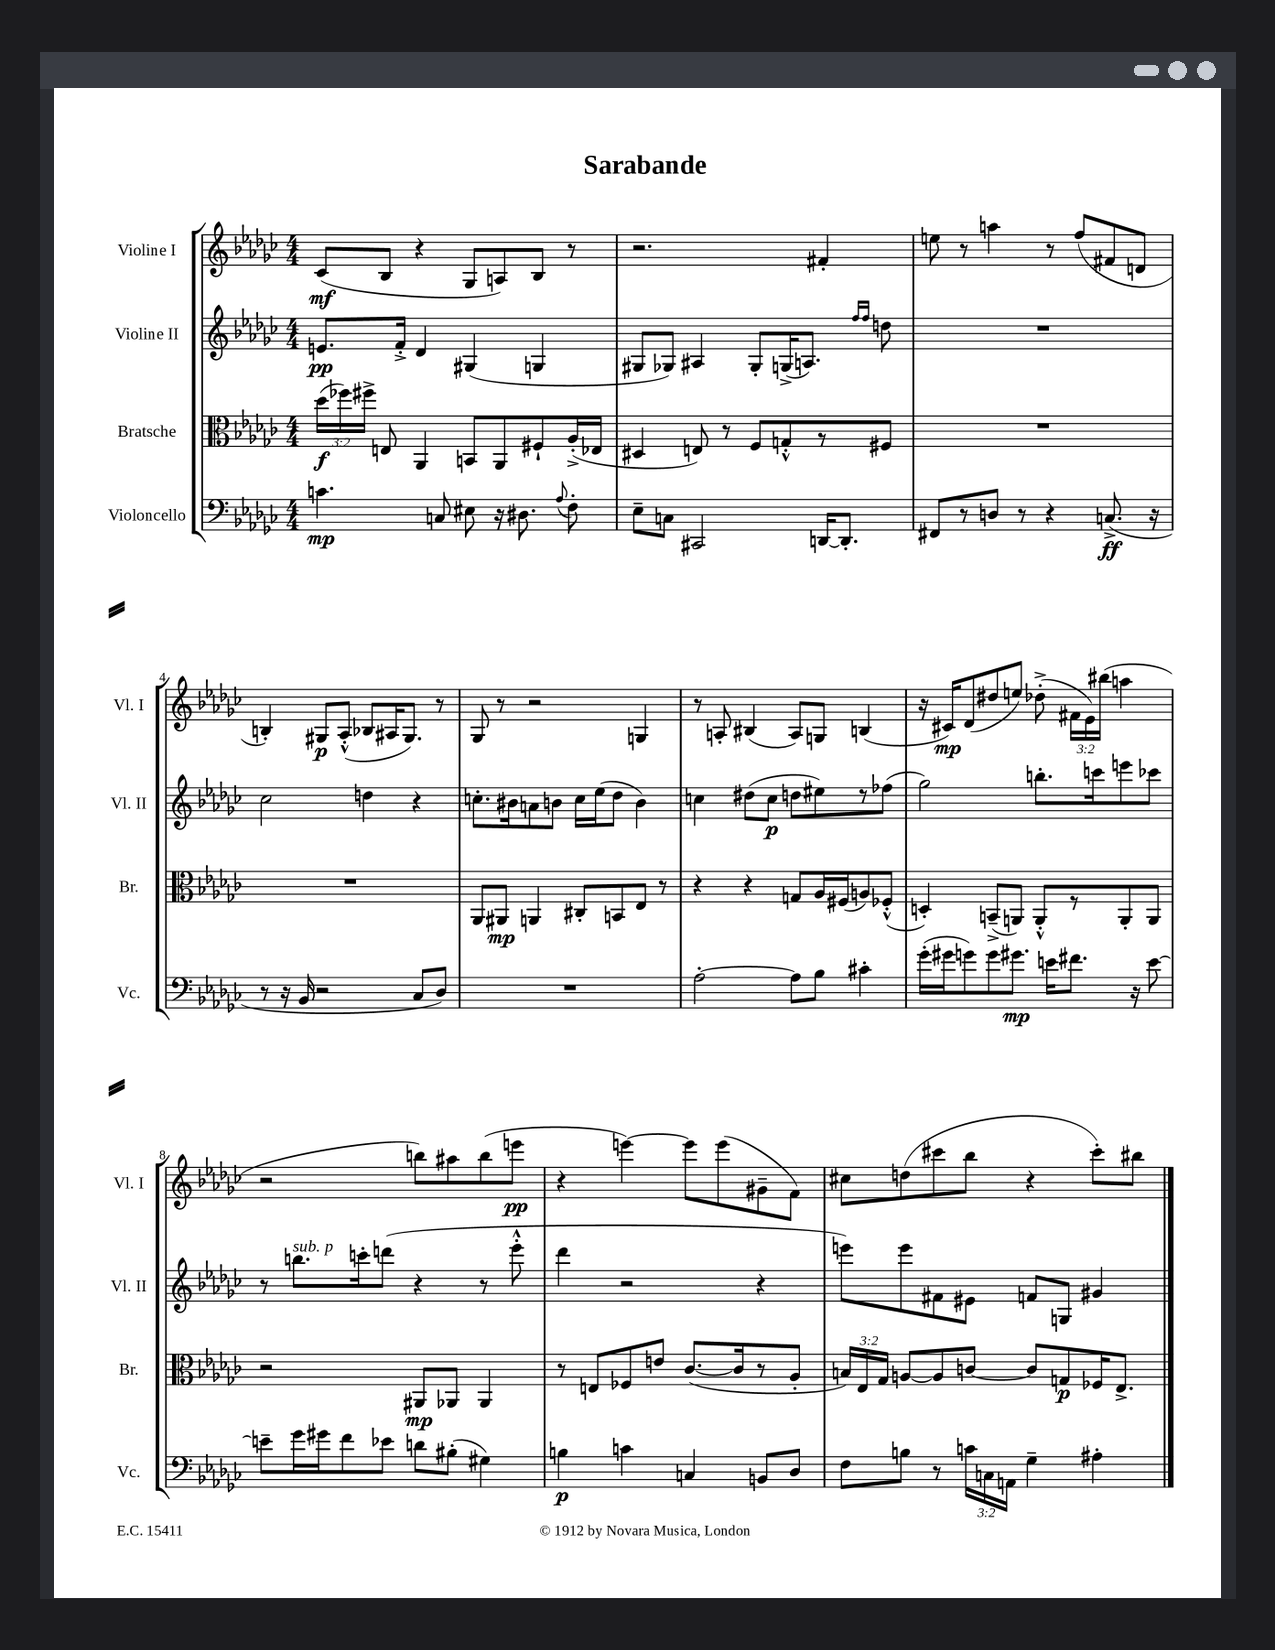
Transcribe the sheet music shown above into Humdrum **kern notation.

**kern	**kern	**kern	**kern
*staff4	*staff3	*staff2	*staff1
*clefF4	*clefC3	*clefG2	*clefG2
*k[b-e-a-d-g-c-]	*k[b-e-a-d-g-c-]	*k[b-e-a-d-g-c-]	*k[b-e-a-d-g-c-]
*M4/4	*M4/4	*M4/4	*M4/4
4.c	(24dd-	8.e	(8c-
.	24ff-)	.	.
.	24ff#^	.	.
.	8E	.	8B-
.	.	16f'^	.
.	4AA-	4d-	4r
8C	.	.	.
8E#	8BB	(4G#	8G-
16r	8AA-	.	8A)
8.D#	.	.	.
.	8F#`	4G	8B-
8qqA-	.	.	.
8F'	(16A-'^	.	8r
.	16E-	.	.
=	=	=	=
8E-~	4D#	8G#	2.r
8C	.	8G-)	.
2CC#	8E)	4A#	.
.	8r	.	.
.	8F	8G-'	.
.	8G'^^	(16G^	.
.	.	8.A)	.
[16DD	8r	.	4f#'
8.DD']	.	.	.
.	.	16qqff	.
.	.	16qqff	.
.	8F#	8dd	.
=	=	=	=
8FF#	1r	1r	8ee
8r	.	.	8r
8D	.	.	4aa
8r	.	.	.
4r	.	.	8r
.	.	.	(8ff
(8.C^	.	.	8f#
.	.	.	8d
16r	.	.	.
=	=	=	=
8r	1r	2cc-	4B')
16r	.	.	.
16BB-	.	.	.
2r	.	.	8G#
.	.	.	(8A-'^^
.	.	4dd	8B-
.	.	.	16A#
.	.	.	8.G#)
8C-	.	4r	.
8D-)	.	.	8r
=	=	=	=
1r	8AA-	8.cc'	8G-
.	8AA#	.	8r
.	.	16b#	.
.	4AA	8a	2r
.	.	8b	.
.	8C#'	16cc	.
.	.	(16ee-	.
.	8BB	8dd-	.
.	8E-	4b)	4G
.	8r	.	.
=	=	=	=
[2A-'	4r	4cc	8r
.	.	.	8A'
.	4r	(8dd#	(4B#
.	.	8cc	.
8A-]	8G	8dd	8A)
8B-	16A-	8ee#)	8G
.	(16F#	.	.
4c#'	8A)	8r	(4B
.	(8F-'^^	(8ff-	.
=	=	=	=
(16g-'	4D')	2gg-)	16r
16g#	.	.	16c#)
8g)	.	.	(8d-
8g	(8BB~^	.	8dd#
8.g#	8AA)	.	8ee)
.	8AA'^^	8.bb'	(8dd-'^
16e	.	.	.
8.f#	8r	.	24f#
.	.	.	24e-)
.	.	16ccc	.
.	.	.	(24bb#
.	8AA'	8eee	4aa
16r	.	.	.
[8e	8AA	8ccc-	.
=	=	=	=
8e~]	2r	8r	2r
16g-	.	8.bb	.
16g#	.	.	.
8f	.	.	.
.	.	16ccc'	.
8e-	.	(8ddd	.
8d	8AA#	4r	8bb)
(8B#'	8AA-	.	8aa#
4G#)	4AA-	8r	(8bb
.	.	8eee-'^^	8eee
=	=	=	=
4B	8r	4ddd-	4r
.	8E	.	.
4c	8F-	2r	[4eee)
.	8e	.	.
4C	([8.c-	.	8eee]
.	.	.	(8eee
.	16c-]	.	.
8BB	8r	4r	8g#~
8D-	8A-'	.	8f)
=	=	=	=
8F	24B)	8eee)	8cc#
.	24E-	.	.
.	24G-	.	.
8B	[8A	8eee	(8dd
8r	8A]	8f#	8ccc#
24c	[8c	8e#	8bb-
24C	.	.	.
24AA	.	.	.
4G-~	8c]	8f	4r
.	8G	8G	.
4A#'	16F-	4g#	8ccc#')
.	8.E-^	.	.
.	.	.	8bb#
==	==	==	==
*-	*-	*-	*-
